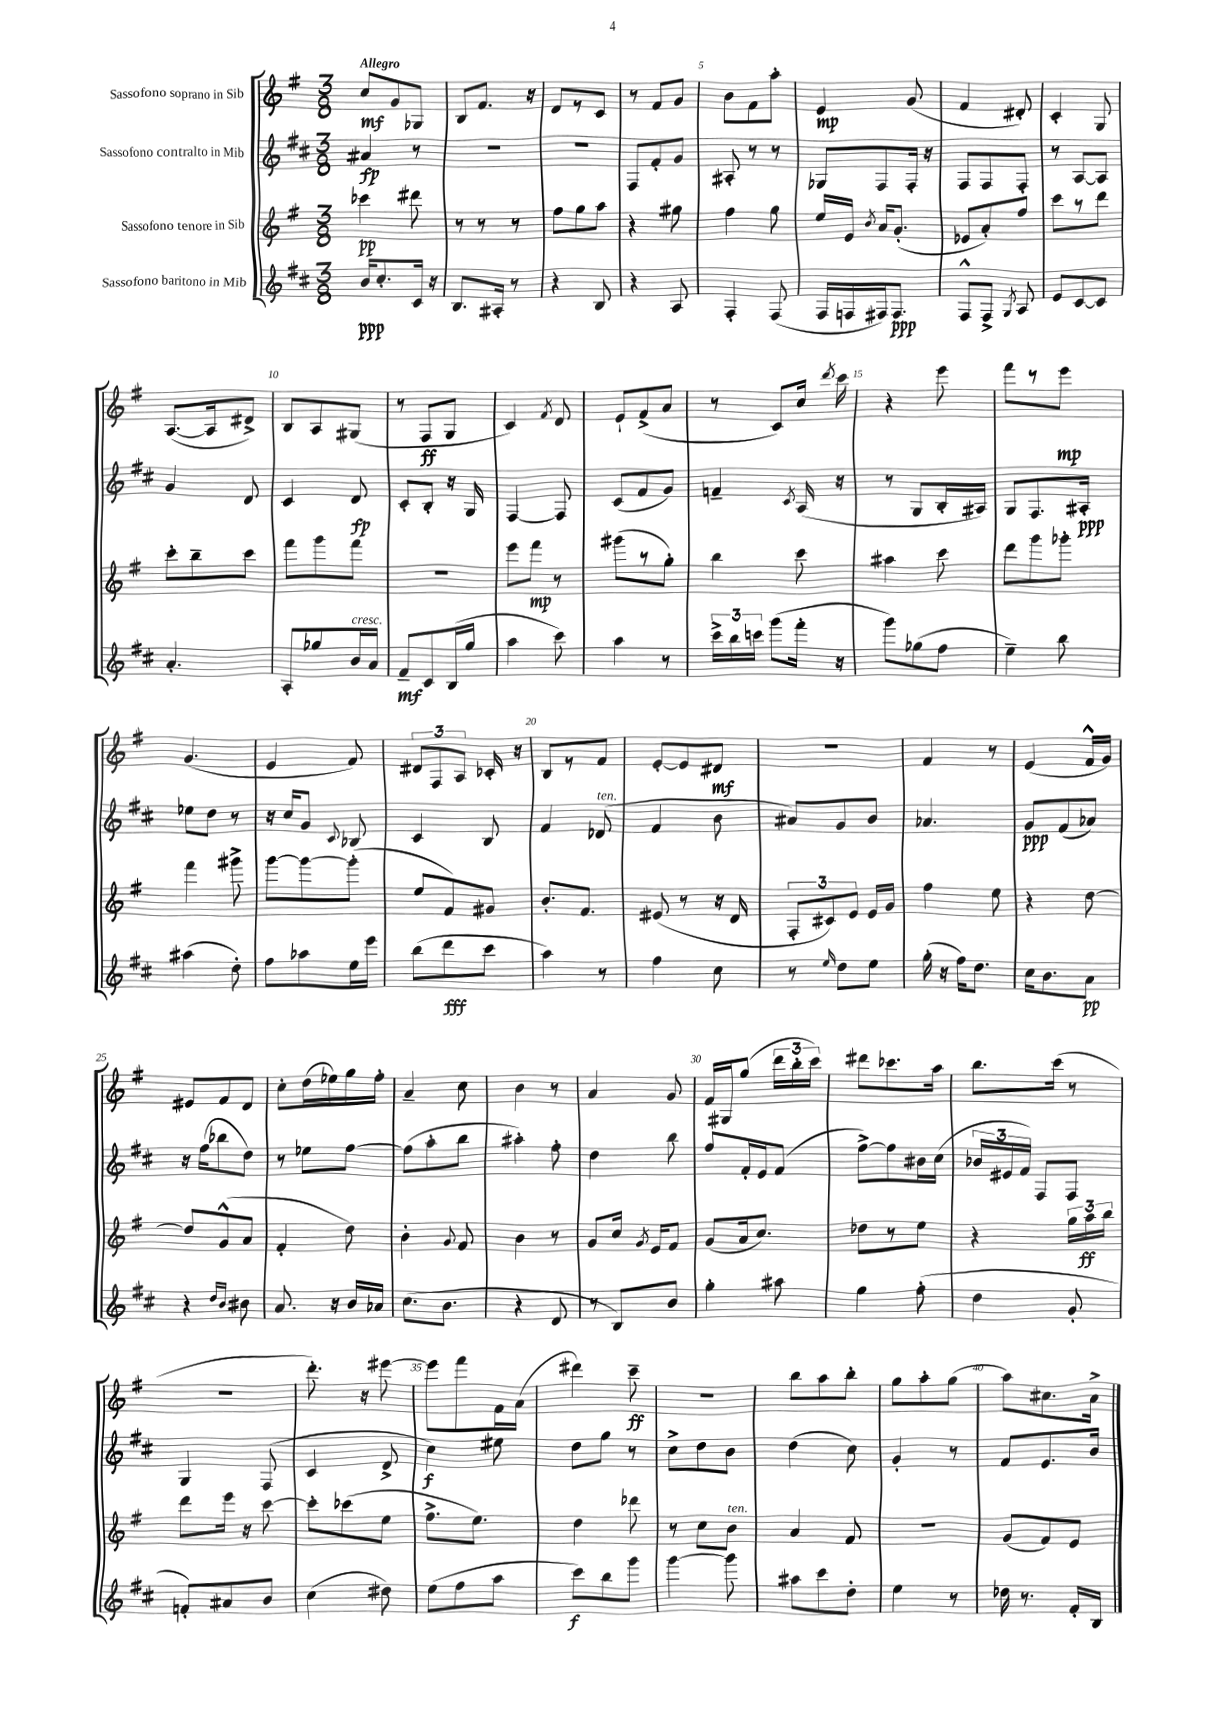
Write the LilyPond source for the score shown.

<<
\new StaffGroup <<
\new Staff = "s0" \with { instrumentName = "Sassofono soprano in Sib" } {
    \clef treble \key g \major \numericTimeSignature \time 3/8 \tempo "Allegro"
    \autoBeamOff c''8[\mf g'8 ges8] |
    b8[ fis'8.] r16 |
    d'8[ r8 c'8] |
    r8 fis'8[ g'8] |
    b'8[ fis'8 a''8]-. |
    e'4\mp g'8( |
    fis'4 dis'8-.) |
    c'4-. g8 |
    a8.[~( a16 dis'8]->) |
    b8[ a8 gis8]( |
    r8 fis8[\ff g8] |
    c'4) \acciaccatura { fis'8 } d'8 |
    e'8[-! fis'8->( a'8] |
    r8 c'8[) c''16] \acciaccatura { d'''8 } c'''16 |
    r4 e'''8 |
    fis'''8[ r8 e'''8]\mp |
    g'4.( |
    e'4 fis'8) |
    \tuplet 3/2 { dis'8[ fis8 a8] } ces'16-. r16 |
    b8[ r8 fis'8] |
    e'8[~-. e'8 dis'8]\mf |
    r4. |
    fis'4 r8 |
    e'4( fis'16[-^ g'16]) |
    eis'8[ fis'8 d'8] |
    c''8[-. d''16( ees''16) g''16 fis''16]-. |
    a'4-- c''8 |
    b'4 r8 |
    a'4 g'8 |
    fis'16[ gis16 g''8]( \tuplet 3/2 { d'''16[ b''16-. c'''16]) } |
    dis'''8[ ces'''8. a''16] |
    b''8.[ c'''16]( r8 |
    R4. |
    d'''8.-.) r16 eis'''8~ |
    eis'''8[ fis'''8 fis'16 a'16]( |
    dis'''4) c'''8--\ff |
    R4. |
    b''8[ a''8 b''8]-. |
    g''8[ a''8-. g''8]( |
    a''8[) cis''8. a'16]-> \bar "|." |
}
\new Staff = "s1" \with { instrumentName = "Sassofono contralto in Mib" } {
    \clef treble \key d \major \numericTimeSignature \time 3/8
    \autoBeamOff ais'4\fp r8 |
    R4. |
    R4. |
    fis8[ fis'8-. g'8] |
    ais8-. r8 r8 |
    ges8[ fis8 fis16]-. r16 |
    fis8[ fis8 fis8]-. |
    r8 a8[~ a8] |
    g'4 d'8 |
    cis'4 d'8\fp |
    cis'8[-. b8]-. r16 g16 |
    fis4~ fis8 |
    cis'8[( fis'8 g'8]) |
    f'4-- \acciaccatura { cis'8 } a16( r16 |
    r8 g8[ b16-. ais16]) |
    g8[ fis8. ais16]-.\ppp |
    ees''8[ d''8] r8 |
    r16 cis''16[ g'8] \appoggiatura { cis'8 } bes8 |
    cis'4 b8 |
    fis'4 des'8^\markup { \italic "ten." }( |
    fis'4 b'8 |
    ais'8[) g'8 b'8] |
    aes'4. |
    g'8[\ppp fis'8( aes'8]) |
    r16 fis''16[( bes''8 d''8]) |
    r8 ees''8[ fis''8]~ |
    fis''8[( a''8-. b''8] |
    ais''4-.) fis''8-. |
    d''4 b''8 |
    fis''8[ fis'16-. e'16 fis'8]( |
    fis''8[~->) fis''8 bis'16 cis''16]( |
    \tuplet 3/2 { bes'16[ eis'16 fis'16]) } fis8[ fis8] |
    g4 fis8( |
    cis'4 d'8-> |
    cis''4\f) eis''8 |
    d''8[ g''8] r8 |
    cis''8[-> d''8 b'8] |
    d''4( cis''8) |
    g'4-. r8 |
    fis'8[ e'8. b'16] \bar "|." |
}
\new Staff = "s2" \with { instrumentName = "Sassofono tenore in Sib" } {
    \clef treble \key g \major \numericTimeSignature \time 3/8
    \autoBeamOff ces'''4\pp dis'''8 |
    r8 r8 r8 |
    fis''8[ g''8 a''8] |
    r4 gis''8 |
    fis''4 g''8 |
    e''16[ e'16] \acciaccatura { b'8 } a'16[ g'8.]-.( |
    ees'8[ a'8-.) fis''8] |
    c'''8[ r8 d'''8] |
    c'''8[-. b''8-- c'''8] |
    fis'''8[ g'''8 fis'''8] |
    R4. |
    e'''8[ fis'''8]\mp r8 |
    gis'''8[( r8 g''8]-.) |
    b''4 c'''8 |
    ais''4 c'''8 |
    d'''8[ g'''8 ges'''8]-. |
    fis'''4 gis'''8-> |
    g'''8[~ g'''8~ g'''8]-.( |
    e''8[ fis'8) gis'8] |
    b'8.[-. fis'8.] |
    eis'8( r8 r16 d'16 |
    \tuplet 3/2 { fis8[-. cis'8) e'8] } e'16[ g'16] |
    fis''4 e''8 |
    r4 d''8~ |
    d''8[ g'8-^( a'8] |
    fis'4-. d''8) |
    b'4-. \appoggiatura { g'8 } fis'8 |
    b'4 r8 |
    g'8[ c''16] \acciaccatura { g'8 } e'16[ fis'8] |
    g'8[( a'16 c''8.]) |
    des''8[ r8 e''8] |
    r4 \tuplet 3/2 { g''16[ a''16\ff b''16] } |
    d'''8[ e'''16] r16 c'''8~ |
    c'''8[-. ces'''8( e''8] |
    fis''8.[-> e''8.]) |
    d''4 des'''8 |
    r8 c''8[ b'8]^\markup { \italic "ten." } |
    a'4 fis'8 |
    R4. |
    g'8[( fis'8) e'8] \bar "|." |
}
\new Staff = "s3" \with { instrumentName = "Sassofono baritono in Mib" } {
    \clef treble \key d \major \numericTimeSignature \time 3/8
    \autoBeamOff b'16[\ppp cis''8.-. cis'16] r16 |
    b8.[ ais16]-. r8 |
    r4 b8 |
    r4 a8 |
    fis4-. fis8( |
    fis16[ f16 fis16) fis8.]\ppp |
    fis8[-^ fis8]-> \acciaccatura { g8 } a8 |
    e'8[ cis'8~ cis'8] |
    a'4.-. |
    a8[-. ges''8 b'16^\markup { \italic "cresc." } a'16] |
    fis'8[--\mf cis'8 b16( g''16] |
    a''4 cis'''8) |
    a''4 r8 |
    \tuplet 3/2 { cis'''16[-> b''16 c'''16] } g'''8[( fis'''16]-. r16 |
    g'''8[) ges''8( fis''8] |
    e''4--) b''8 |
    ais''4( d''8-.) |
    fis''8[ aes''8 e''16 e'''16] |
    b''8[( d'''8\fff cis'''8] |
    a''4) r8 |
    fis''4 cis''8 |
    r8 \grace { e''16 } d''8[ e''8] |
    g''16-.( r16 fis''16[) d''8.] |
    cis''16[ b'8. a'8]\pp |
    r4 \grace { d''16[ b'16] } bis'8 |
    a'8. r16 b'16[ aes'16] |
    cis''8.[( b'8.] |
    r4 d'8 |
    r8 b8[) b'8] |
    g''4-. ais''8 |
    g''4 fis''8-.( |
    d''4 g'8-. |
    f'8[-.) ais'8 b'8] |
    cis''4( dis''8) |
    e''8[( fis''8 a''8] |
    cis'''8[\f) b''8 g'''8] |
    g'''4~ g'''8 |
    ais''8[ cis'''8 d''8]-. |
    e''4 r8 |
    des''16 r8. fis'16[-. b16] \bar "|." |
}
>>
>>
\layout { \context { \Score \override BarNumber.break-visibility = ##(#f #t #t) barNumberVisibility = #(every-nth-bar-number-visible 5) } }
